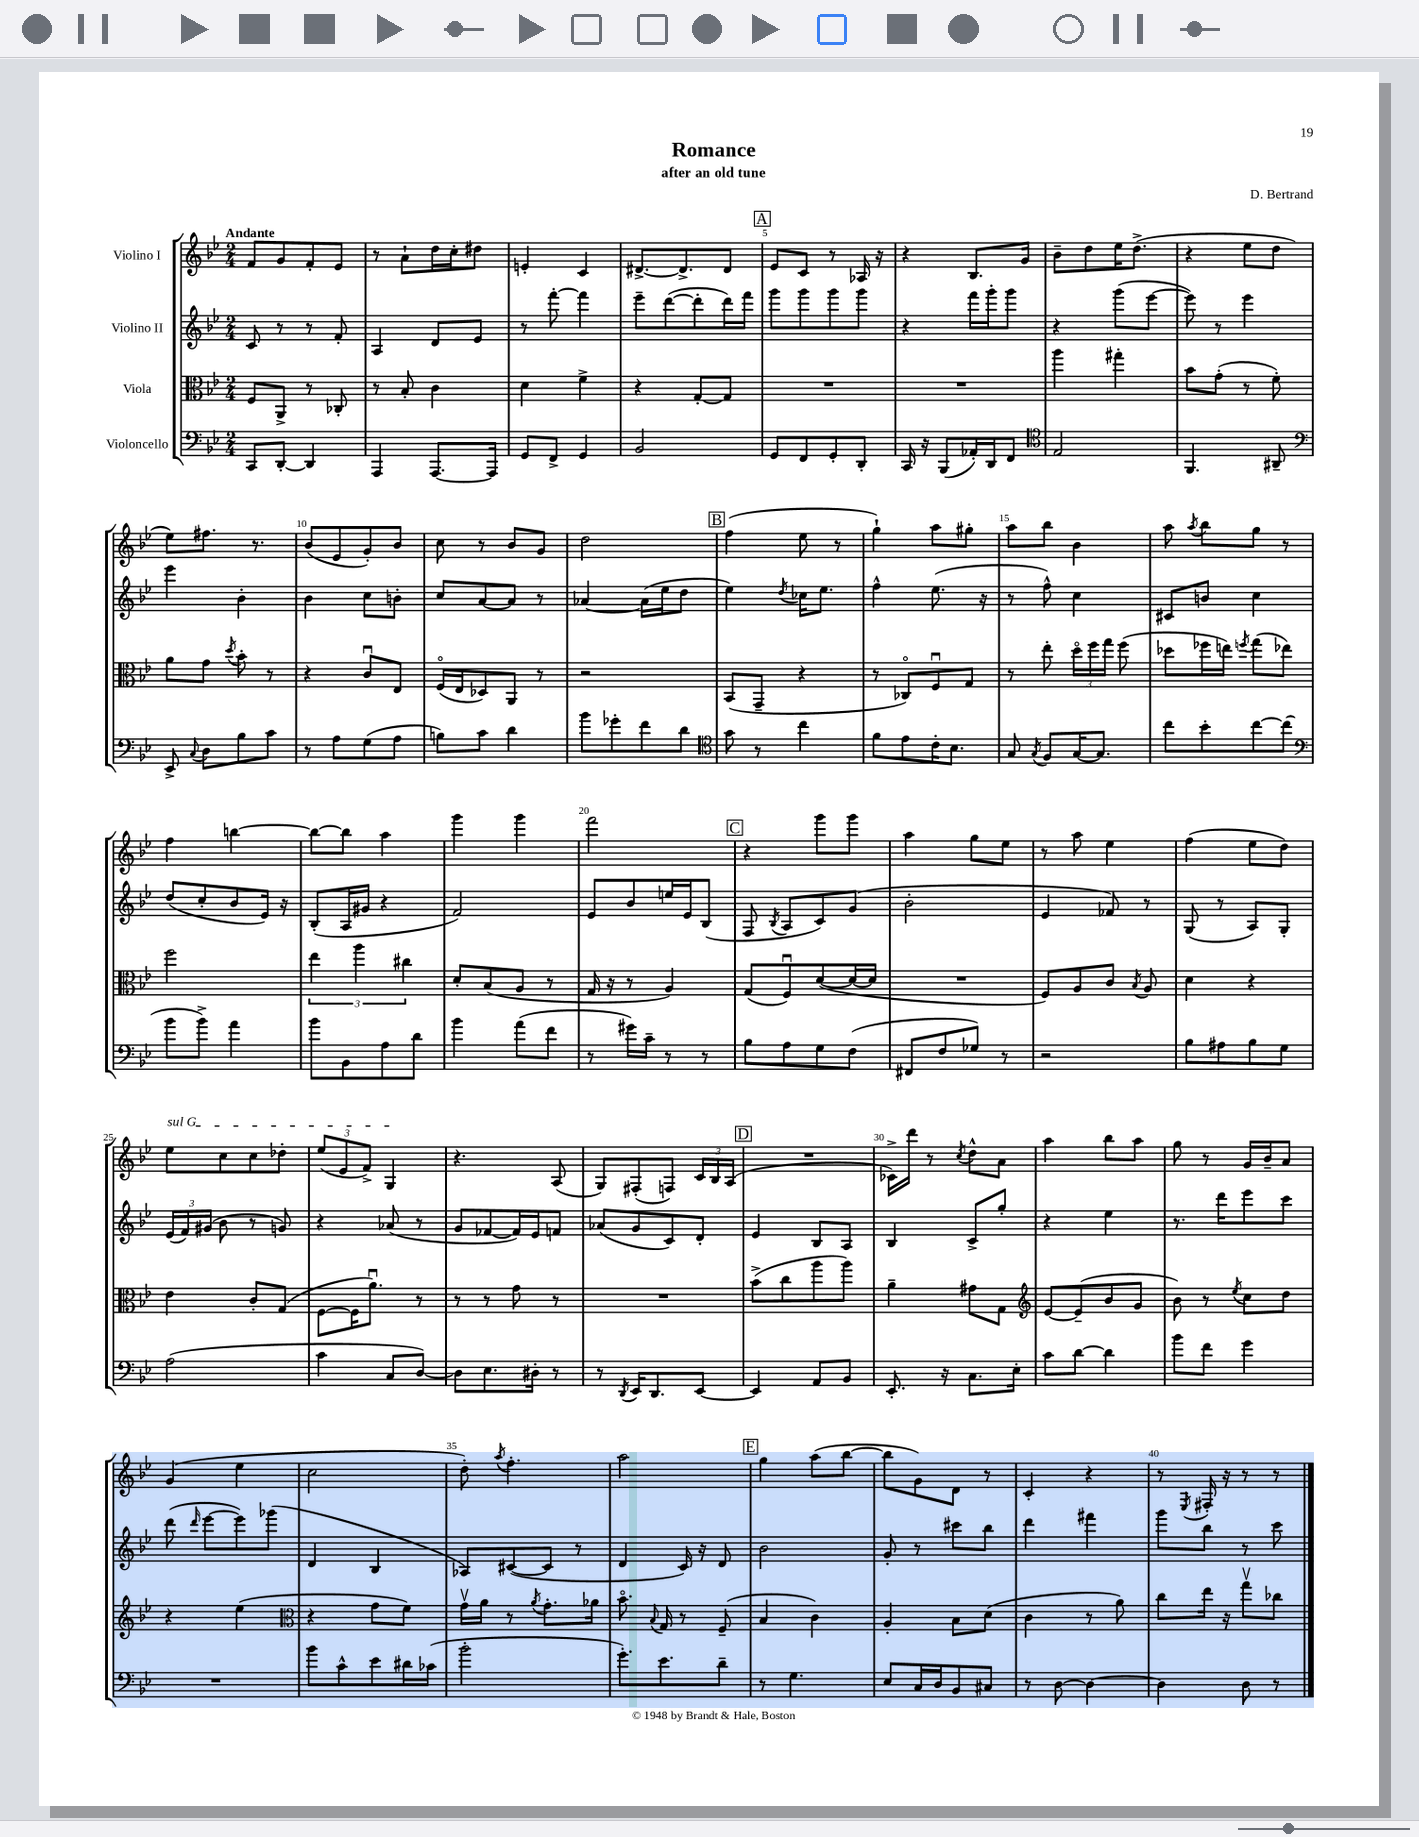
\header { title = "Romance" composer = "D. Bertrand" subtitle = "after an old tune" }
<<
\new StaffGroup <<
\new Staff = "s0" \with { instrumentName = "Violino I" } {
    \clef treble \key bes \major \numericTimeSignature \time 2/4 \tempo "Andante"
    \autoBeamOff f'8[ g'8 f'8-. ees'8] |
    r8 a'8[-! d''16 c''16-. dis''8] |
    e'4-. c'4 |
    dis'8.[~-> dis'8.-> dis'8] |
    \mark \markup { \box "A" } ees'8[ c'8] r8 aes16 r16 |
    r4 bes8.[ g'16] |
    bes'8[-- d''8 ees''16 d''8.]->( |
    r4 ees''8[ d''8] |
    ees''8[) fis''8.] r8. |
    bes'8[( ees'8 g'8-.) bes'8] |
    c''8 r8 bes'8[ g'8] |
    d''2 |
    \mark \markup { \box "B" } f''4( ees''8 r8 |
    g''4-!) a''8[ gis''8]-. |
    a''8[ bes''8] bes'4 |
    a''8 \acciaccatura { a''8 } bes''8[ g''8] r8 |
    f''4 b''4~ |
    b''8[~ b''8] a''4 |
    g'''4 g'''4 |
    f'''2 |
    \mark \markup { \box "C" } r4 g'''8[ g'''8] |
    a''4 g''8[ ees''8] |
    r8 a''8 ees''4 |
    f''4( ees''8[ d''8]) |
    \once \override TextSpanner.bound-details.left.text = \markup { \italic "sul G" } ees''8[\startTextSpan c''8 c''8 des''8]-. |
    \tuplet 3/2 { ees''8[( ees'8 f'8]->) } g4\stopTextSpan |
    r4. a8( |
    g8[) fis8-.( f8]) \tuplet 3/2 { c'16[ bes16 a16]( } |
    \mark \markup { \box "D" } R2 |
    ces'16[->) d'''16] r8 \acciaccatura { c''8 } d''8[-^ a'8] |
    a''4 bes''8[ a''8] |
    g''8 r8 g'16[ bes'16-- a'8] |
    g'4( ees''4 |
    c''2 |
    d''8-.) \acciaccatura { a''8 } f''4.-. |
    a''2 |
    \mark \markup { \box "E" } g''4 a''8[( bes''8]~ |
    bes''8[ g'8) d'8] r8 |
    c'4-. r4 |
    r8 \acciaccatura { ees8 } fis16-. r16 r8 r8 \bar "|." |
}
\new Staff = "s1" \with { instrumentName = "Violino II" } {
    \clef treble \key bes \major \numericTimeSignature \time 2/4
    \autoBeamOff c'8 r8 r8 f'8-. |
    a4 d'8[ ees'8] |
    r8 f'''8~-. f'''4 |
    ees'''8[-- d'''8~( d'''8-. d'''16) f'''16] |
    \mark \markup { \box "A" } g'''8[ g'''8 g'''8 g'''8] |
    r4 f'''16[ g'''16-. g'''8] |
    r4 g'''8[( ees'''8]~ |
    ees'''8) r8 ees'''4 |
    ees'''4 bes'4-. |
    bes'4 c''8[ b'8]-. |
    c''8[ a'8~ a'8] r8 |
    aes'4~ aes'16[( ees''16 d''8] |
    \mark \markup { \box "B" } ees''4) \acciaccatura { d''8 } ces''16[ ees''8.] |
    f''4-^ ees''8.( r16 |
    r8 f''8-^) c''4 |
    cis'8[ b'8] c''4 |
    d''8[( c''8-. bes'8 ees'16]) r16 |
    bes8[-.( a16 gis'16] r4 |
    f'2) |
    ees'8[ bes'8 e''16 ees'16 bes8]( |
    \mark \markup { \box "C" } f8 \acciaccatura { bes8 } a8[ c'8) g'8]( |
    bes'2-. |
    ees'4 fes'8) r8 |
    g8( r8 a8[) g8]-. |
    \tuplet 3/2 { ees'16[( f'16) gis'16]( } bes'8 r8 g'8) |
    r4 aes'8( r8 |
    g'8[ fes'8~ fes'16) ees'16 f'8] |
    aes'8[( g'8 c'8) d'8]-. |
    \mark \markup { \box "D" } ees'4 bes8[ a8] |
    bes4 c'8[-> g''8]-. |
    r4 ees''4 |
    r8. d'''16[ ees'''8 c'''8] |
    d'''8( \grace { d'''16 } ees'''8[~ ees'''8) ges'''8]( |
    d'4 bes4 |
    aes8[) cis'8~( cis'8] r8 |
    d'4 c'16) r16 d'8 |
    \mark \markup { \box "E" } bes'2 |
    g'8-. r8 cis'''8[ bes''8] |
    d'''4 fis'''4 |
    g'''8[ bes''8] r8 c'''8 \bar "|." |
}
\new Staff = "s2" \with { instrumentName = "Viola" } {
    \clef alto \key bes \major \numericTimeSignature \time 2/4
    \autoBeamOff f8[ a,8]-> r8 ces8-. |
    r8 bes8-. c'4 |
    d'4 f'4-> |
    r4 g8[~-. g8] |
    \mark \markup { \box "A" } R2 |
    R2 |
    a''4 gis''4-. |
    bes'8[ g'8]-.( r8 f'8-.) |
    a'8[ g'8] \acciaccatura { d''8 } bes'8-. r8 |
    r4 c'8[\downbow ees8] |
    f16[\flageolet( ees16 des8) a,8] r8 |
    r2 |
    \mark \markup { \box "B" } bes,8[( g,8]-- r4 |
    r8 ces8[\flageolet) f8\downbow g8] |
    r8 ees''8-. \tuplet 3/2 { d''16[\flageolet f''16 g''16] } f''8( |
    des''8[ fes''16 e''16]) \acciaccatura { f''8 } g''8[( ees''8]) |
    f''2 |
    \tuplet 3/2 { ees''4 a''4 cis''4 } |
    d'8[-. bes8( a8] r8 |
    g16 r16 r8 a4) |
    \mark \markup { \box "C" } g8[( f8\downbow) d'8~( d'16~ d'16] |
    R2 |
    f8[) a8 c'8] \acciaccatura { bes8 } a8 |
    d'4 r4 |
    ees'4 c'8[-. g8]( |
    f8[~ f16 a'8.]\downbow) r8 |
    r8 r8 g'8 r8 |
    R2 |
    \mark \markup { \box "D" } bes'8[->( c''8 a''8 a''8]) |
    a'4-- gis'8[ g8] |
    \clef treble ees'8[~ ees'8--( bes'8 g'8] |
    bes'8) r8 \acciaccatura { ees''8 } c''8[ d''8] |
    r4 ees''4( |
    \clef alto r4 g'8[ f'8]) |
    g'16[\upbow a'16] r8 \acciaccatura { a'8 } g'8.[-. aes'16] |
    bes'8.\flageolet \appoggiatura { bes8 } g16 r8 f8--( |
    \mark \markup { \box "E" } bes4 c'4) |
    a4-. bes8[ d'8]( |
    c'4 r8 a'8) |
    c''8[ ees''16] r16 g''8[\upbow ces''8] \bar "|." |
}
\new Staff = "s3" \with { instrumentName = "Violoncello" } {
    \clef bass \key bes \major \numericTimeSignature \time 2/4
    \autoBeamOff c,8[ d,8]~-. d,4 |
    a,,4 a,,8.[~ a,,16] |
    g,8[ f,8]-> g,4 |
    bes,2 |
    \mark \markup { \box "A" } g,8[ f,8 g,8-. d,8]-. |
    c,16 r16 bes,,8[( aes,16-.) d,16 f,8] |
    \clef tenor ees2 |
    f,4. ais,8-- |
    \clef bass ees,8-> \appoggiatura { c8 } d8[ bes8 c'8] |
    r8 a8[ g8( a8] |
    b8[) c'8] d'4 |
    bes'8[ ges'8-. f'8 d'8] |
    \mark \markup { \box "B" } \clef tenor g'8 r8 c''4 |
    f'8[ ees'8 c'16-. bes8.] |
    g8 \acciaccatura { g8 } f8[ g16~ g8.] |
    c''8[ bes'8-. c''8~ c''8]( |
    \clef bass bes'8[ bes'8]->) a'4 |
    bes'8[ bes,8 a8 d'8] |
    bes'4 a'8[( f'8] |
    r8 gis'16[) c'16]-- r8 r8 |
    \mark \markup { \box "C" } bes8[ a8 g8 f8]( |
    fis,8[ f8 ges8]) r8 |
    r2 |
    bes8[ ais8 bes8 g8] |
    a2( |
    c'4 c8[ d8]~) |
    d8[ ees8. dis16]-. r8 |
    r8 \acciaccatura { d,8 } ees,16[ d,8. ees,8]~ |
    \mark \markup { \box "D" } ees,4 a,8[ bes,8] |
    ees,8.-. r16 c8.[ ees16]-. |
    c'8[ d'8]~ d'4 |
    bes'8[ f'8] g'4 |
    R2 |
    bes'8[ c'8-^ ees'8 dis'16 ces'16]( |
    bes'2-. |
    g'8.[-.) ees'8. d'8]-- |
    \mark \markup { \box "E" } r8 g4. |
    ees8[ c16 d16 bes,8 cis8] |
    r8 d8~ d4~ |
    d4 d8 r8 \bar "|." |
}
>>
>>
\layout { \context { \Score \override BarNumber.break-visibility = ##(#f #t #t) barNumberVisibility = #(every-nth-bar-number-visible 5) } }
